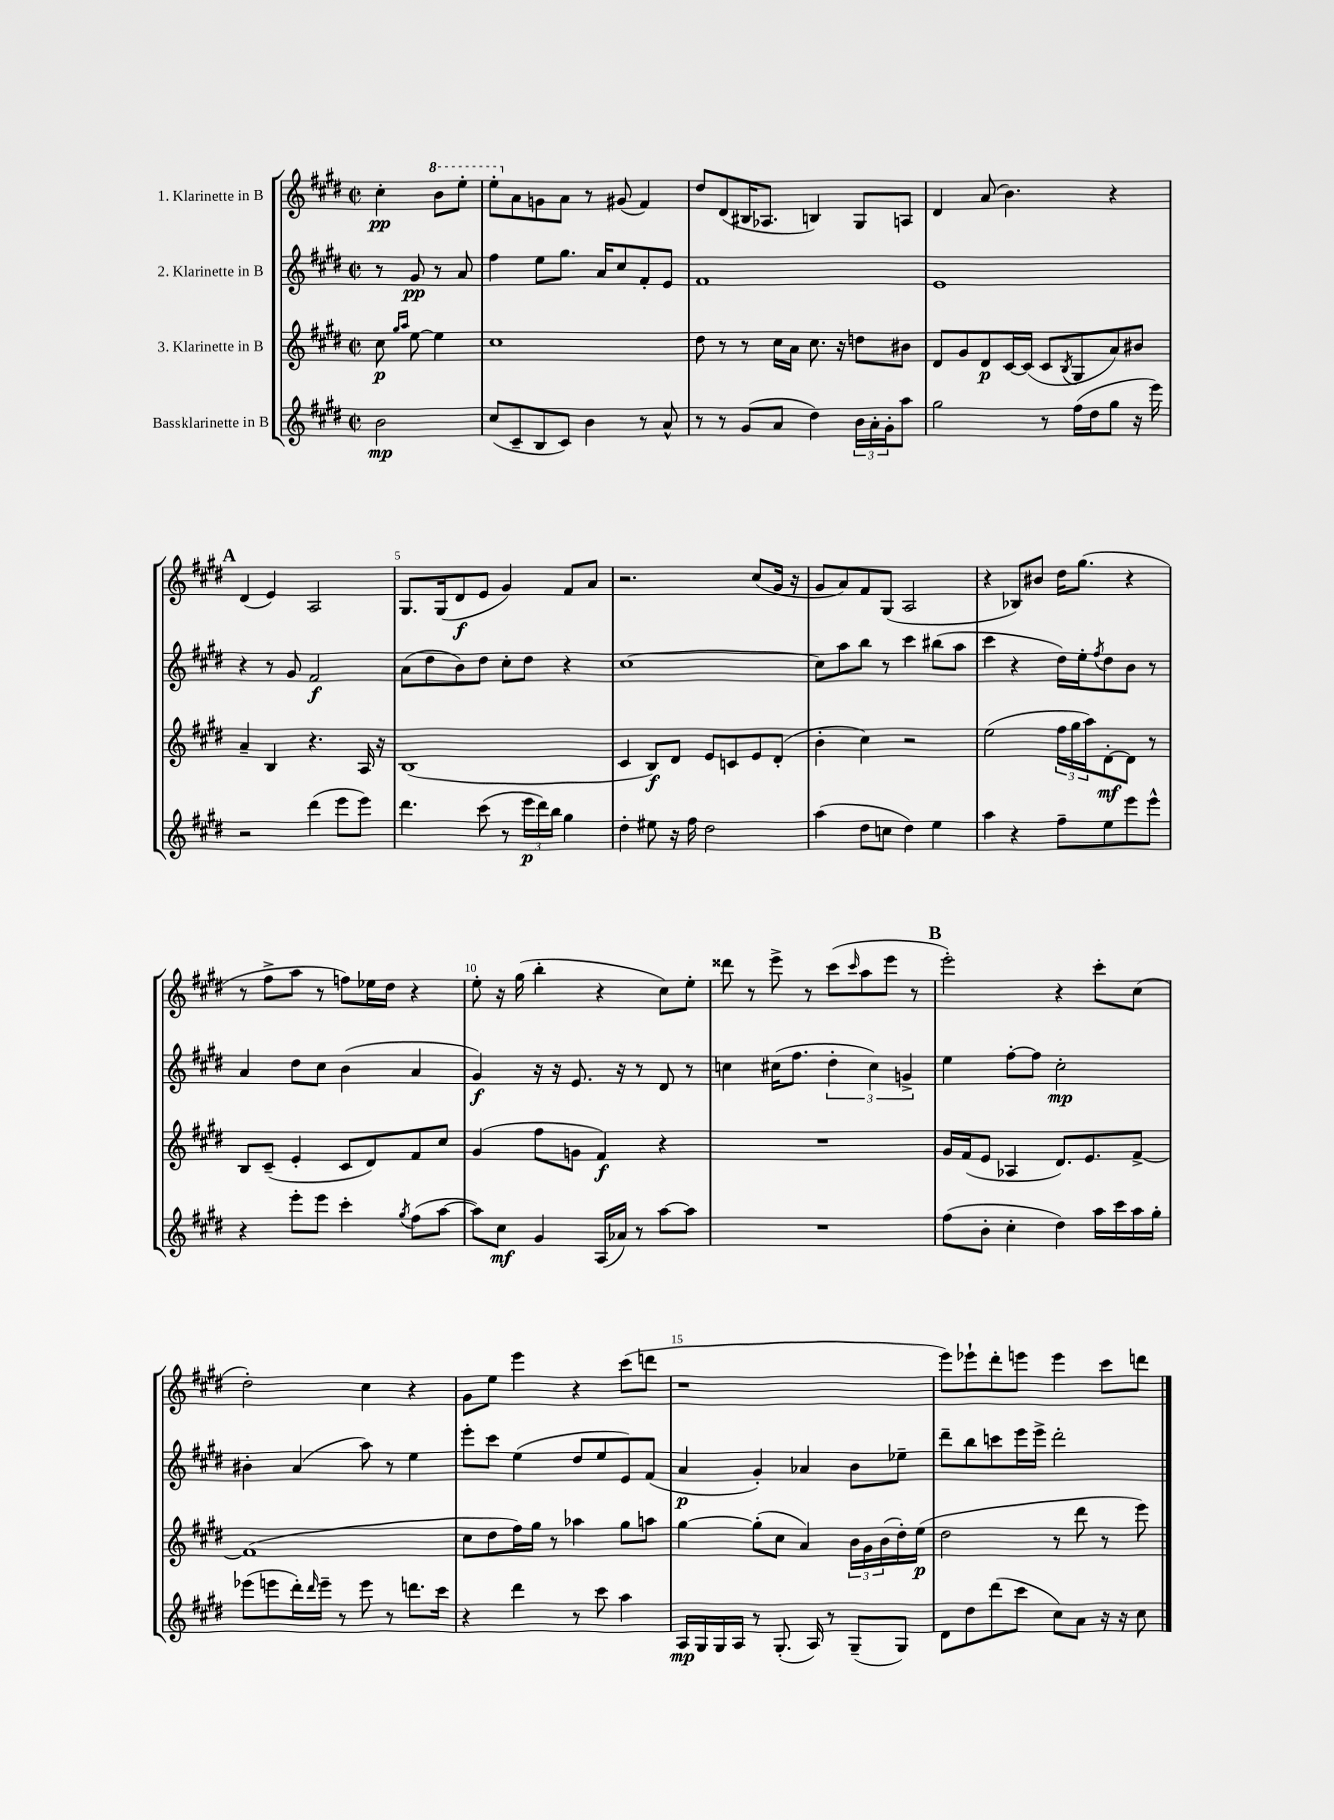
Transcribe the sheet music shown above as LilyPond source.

<<
\new StaffGroup <<
\new Staff = "s0" \with { instrumentName = "1. Klarinette in B" } {
    \clef treble \key e \major \defaultTimeSignature \time 2/2 \partial 2
    cis''4-.\pp \ottava #1 b''8 e'''8-. |
    e'''8-. \ottava #0 a'8 g'8 a'8 r8 gis'8( fis'4) |
    dis''8 dis'8( bis16 aes8. b4) gis8 a8 |
    dis'4 a'8( b'4.) r4 |
    \mark \markup { \bold "A" } dis'4( e'4) a2 |
    gis8. gis16( dis'8\f e'8 gis'4) fis'8 a'8 |
    r2. cis''8( gis'16 r16 |
    gis'8 a'8) fis'8 gis8( a2 |
    r4 bes8) bis'8 dis''16 gis''8.( r4 |
    r8 fis''8-> a''8 r8 f''8) ees''16 dis''16 r4 |
    e''8-. r16 gis''16( b''4-. r4 cis''8) e''8-. |
    disis'''8 r8 e'''8-> r8 cis'''8( \grace { cis'''16 } a''8 e'''8 r8 |
    \mark \markup { \bold "B" } e'''2-.) r4 cis'''8-. cis''8( |
    dis''2-.) cis''4 r4 |
    gis'8 e''8 e'''4 r4 cis'''8( d'''8 |
    r1 |
    e'''8) ees'''8-! dis'''8-. e'''8 e'''4 cis'''8 d'''8 \bar "|." |
}
\new Staff = "s1" \with { instrumentName = "2. Klarinette in B" } {
    \clef treble \key e \major \defaultTimeSignature \time 2/2 \partial 2
    r8 gis'8\pp r8 a'8 |
    fis''4 e''8 gis''8. a'16 cis''8 fis'8-. e'8 |
    fis'1 |
    e'1 |
    \mark \markup { \bold "A" } r4 r8 gis'8 fis'2\f |
    a'8( dis''8 b'8) dis''8 cis''8-. dis''8 r4 |
    cis''1~ |
    cis''8 a''8 b''8 r8 cis'''4 bis''8( a''8 |
    cis'''4 r4 dis''16) e''16-. \acciaccatura { fis''8 } dis''8 b'8 r8 |
    a'4 dis''8 cis''8 b'4( a'4 |
    gis'4\f) r16 r16 e'8. r16 r8 dis'8 r8 |
    c''4 cis''16( fis''8. \tuplet 3/2 { dis''4-. cis''4) g'4-> } |
    \mark \markup { \bold "B" } e''4 fis''8~-. fis''8 cis''2-.\mp |
    bis'4-. a'4( a''8) r8 e''4 |
    e'''8-. cis'''8 e''4( dis''8 e''8 e'8) fis'8( |
    a'4\p gis'4-.) aes'4 b'8 ees''8-- |
    dis'''8-- b''8 c'''8 e'''16 e'''16-> dis'''2-. \bar "|." |
}
\new Staff = "s2" \with { instrumentName = "3. Klarinette in B" } {
    \clef treble \key e \major \defaultTimeSignature \time 2/2 \partial 2
    cis''8\p \grace { gis''16 a''16 } e''8~ e''4 |
    cis''1 |
    dis''8 r8 r8 cis''16 a'16 cis''8. r16 d''8 bis'8 |
    dis'8 gis'8 dis'8\p cis'16~ cis'16( cis'8 \acciaccatura { b8 } gis8 a'8) bis'8 |
    \mark \markup { \bold "A" } a'4-- b4 r4. a16 r16 |
    b1( |
    cis'4 b8\f) dis'8 e'8 c'8 e'8 dis'8-.( |
    b'4-. cis''4) r2 |
    e''2( \tuplet 3/2 { fis''16 gis''16 a''16) } dis'8~-.\mf dis'8 r8 |
    b8 cis'8--( e'4-. cis'8 dis'8) fis'8 cis''8 |
    gis'4( fis''8 g'8 fis'4\f) r4 |
    R1 |
    \mark \markup { \bold "B" } gis'16 fis'16( e'8 aes4 dis'8.) e'8. fis'8~-> |
    fis'1( |
    cis''8 dis''8 fis''16) gis''16 r8 aes''4 gis''8 a''8 |
    gis''4~ gis''8-.( cis''8 a'4) \tuplet 3/2 { b'16 gis'16 b'16( } dis''16-.) e''16\p( |
    dis''2 r8 dis'''8 r8 e'''8) \bar "|." |
}
\new Staff = "s3" \with { instrumentName = "Bassklarinette in B" } {
    \clef treble \key e \major \defaultTimeSignature \time 2/2 \partial 2
    b'2\mp |
    cis''8( cis'8-- b8 cis'8) b'4 r8 a'8-^ |
    r8 r8 gis'8( a'8 dis''4) \tuplet 3/2 { b'16 a'16-. gis'16-. } a''8 |
    gis''2 r8 fis''16( dis''16 gis''8 r16 e'''16) |
    \mark \markup { \bold "A" } r2 dis'''4( e'''8 e'''8) |
    dis'''4. cis'''8( r8 \tuplet 3/2 { e'''16\p dis'''16) b''16 } gis''4 |
    dis''4-. eis''8 r16 fis''16 dis''2 |
    a''4( dis''8 c''8 dis''4) e''4 |
    a''4 r4 fis''8-- e''8 e'''8 e'''8-^ |
    r4 e'''8-. e'''8 cis'''4-. \acciaccatura { gis''8 } fis''8( a''8~ |
    a''8) cis''8\mf gis'4 a16( aes'16) r8 a''8~ a''8 |
    R1 |
    \mark \markup { \bold "B" } fis''8( b'8-. cis''4-. dis''4) a''16 cis'''16 a''16 gis''16-. |
    ees'''8( e'''8 dis'''16-.) \grace { dis'''16 } e'''16-- r8 e'''8 r8 d'''8. cis'''16 |
    r4 dis'''4 r8 cis'''8 a''4 |
    a16\mp gis16 gis16 a16 r8 gis8.-.( a16) r8 gis8--( gis8) |
    dis'8 dis''8 dis'''8( cis'''8 cis''8) a'8 r16 r16 cis''8 \bar "|." |
}
>>
>>
\layout { \context { \Score \override BarNumber.break-visibility = ##(#f #t #t) barNumberVisibility = #(every-nth-bar-number-visible 5) } }
